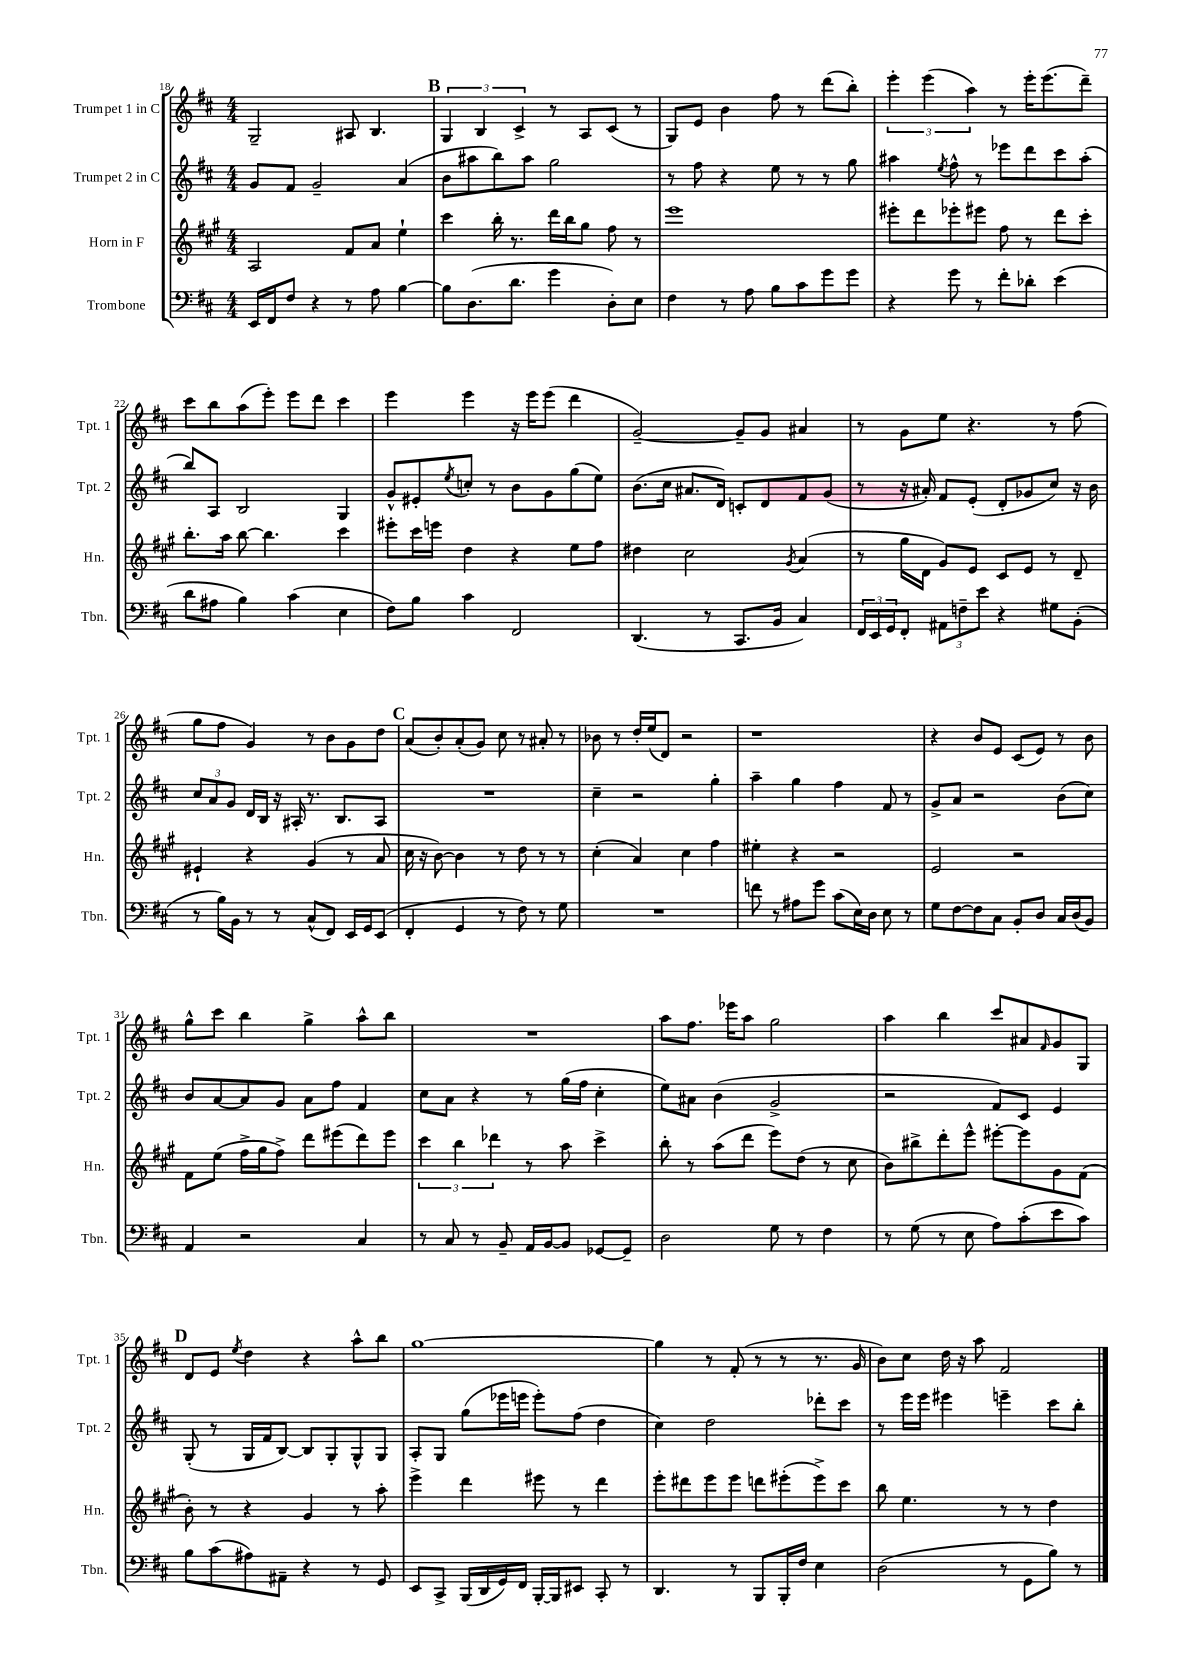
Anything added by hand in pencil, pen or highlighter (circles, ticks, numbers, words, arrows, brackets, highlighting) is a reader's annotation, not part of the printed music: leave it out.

**kern	**kern	**kern	**kern
*staff4	*staff3	*staff2	*staff1
*clefF4	*clefG2	*clefG2	*clefG2
*k[f#c#]	*k[f#c#g#]	*k[f#c#]	*k[f#c#]
*M4/4	*M4/4	*M4/4	*M4/4
16EE	2A	8g	2G~
16FF#	.	.	.
8F#	.	8f#	.
4r	.	2g~	.
8r	8f#	.	8A#
8A	8a	.	4.B
[4B	4ee`	(4a	.
=	=	=	=
8B]	4ccc#	8b	6G
(8.D	.	8aa#	.
.	.	.	6B
.	16bb'	8bb)	.
8.d	8.r	.	.
.	.	.	6c#^
.	.	8aa#	.
4g	16ddd	2gg	8r
.	16bb	.	.
.	8gg#	.	8A
8D')	8ff#	.	(8c#
8E	8r	.	8r
=	=	=	=
4F#	1eee	8r	8G)
.	.	8ff#	8e
8r	.	4r	4b
8A	.	.	.
8B	.	8ee	8ff#
8c#	.	8r	8r
8g	.	8r	(8ddd
8g	.	8gg	8bb')
=	=	=	=
4r	8eee#'	4aa#	6eee'
.	8ddd	.	.
.	.	.	(6eee
.	.	8qee	.
8g	8eee-'	8ff#^^	.
.	.	.	6aa)
8r	8eee#	8r	.
8f#'	8ff#	8eee-	8r
8d-'	8r	8ddd	16eee'
.	.	.	(8.eee
(4e	8ddd	8ccc#	.
.	8ccc#'	(8aa#'	8ddd~)
=	=	=	=
8d	8.bb'	8bb)	8ccc#
8A#	.	8A	8bb
.	16aa	.	.
4B)	[8bb	2B	(8aa
.	4.bb]	.	8eee')
(4c#	.	.	8eee
.	.	.	8ddd
4E	4ccc#	4G	4ccc#
=	=	=	=
8F#)	8eee#'	8g^^	4eee
8B	16ccc#	8e#'	.
.	16eee	.	.
.	.	8qee	.
4c#	4dd	8cc'	4eee
.	.	8r	.
2FF#	4r	8b	16r
.	.	.	16eee
.	.	8g	(8eee
.	8ee	(8gg	4ddd
.	8ff#	8ee)	.
=	=	=	=
(4.DD	4dd#	(8.b	[2g~)
.	.	16cc#	.
.	2cc#	8.a#	.
8r	.	.	.
.	.	16d)	.
8.CC#	.	8c'	8g~]
.	.	8d	8g
16BB	.	.	.
.	8qg#	.	.
4C#)	(4a	8f#	4a#
.	.	(8g	.
=	=	=	=
24FF#	8r	8r	8r
24EE	.	.	.
24GG	.	.	.
8FF#'	16gg#	16r	8g
.	16d	16a#')	.
12AA#	8g#)	8f#	8ee
12F~	.	.	.
.	8e	(8e'	4.r
12e	.	.	.
4r	8c#	8d'	.
.	8e	8g-	.
8G#	8r	8cc#)	8r
(8BB'	8d~	16r	(8ff#
.	.	16b	.
=	=	=	=
8r	4e#`	12cc#	8gg
.	.	12a	.
16B)	.	.	8ff#
.	.	12g	.
16BB	.	.	.
8r	4r	16d	4g)
.	.	16B	.
8r	.	16r	.
.	.	16A#'	.
(8C#^^	(4g#	8.r	8r
8FF#)	.	.	8b
.	.	8.B	.
16EE	8r	.	8g
16GG	.	.	.
(8EE	8a	8A#	8dd
=	=	=	=
4FF#'	16cc#	1r	(8a
.	16r	.	.
.	[8b)	.	8b')
4GG	4b]	.	(8a'
.	.	.	8g)
8r	8r	.	8cc#
8F#)	8dd	.	8r
8r	8r	.	8a#'
8G	8r	.	8r
=	=	=	=
1r	(4cc#'	4cc#~	8b-
.	.	.	8r
.	4a)	2r	16dd'
.	.	.	(16ee
.	.	.	8d)
.	4cc#	.	2r
.	4ff#	4gg'	.
=	=	=	=
8f	4ee#'	4aa~	1r
8r	.	.	.
8A#	4r	4gg	.
8g	.	.	.
(8c#	2r	4ff#	.
16E)	.	.	.
16D	.	.	.
8E	.	8f#	.
8r	.	8r	.
=	=	=	=
8G	2e	8g^	4r
[8F#	.	8a	.
8F#]	.	2r	8b
8C#	.	.	8e
8BB'	2r	.	(8c#
8D	.	.	8e)
16C#	.	(8b	8r
(16D	.	.	.
8BB)	.	8cc#)	8b
=	=	=	=
4AA	8f#	8b	8gg^^
.	(8ee	[8a	8ccc#
2r	16ff#^	8a]	4bb
.	16gg#	.	.
.	8ff#^)	8g	.
.	8ddd	8a	4gg^
.	(8eee#	8ff#	.
4C#	8ddd)	4f#	8aa^^
.	8eee#	.	8bb
=	=	=	=
8r	6ccc#	8cc#	1r
8C#	.	8a	.
.	6bb	.	.
8r	.	4r	.
.	6ddd-	.	.
8BB~	.	.	.
16AA	8r	8r	.
[16BB	.	.	.
8BB]	8aa	(16gg	.
.	.	16ff#	.
[8GG-	4ccc#^	4cc#'	.
8GG-~]	.	.	.
=	=	=	=
2D	8bb'	8ee)	8aa
.	8r	8a#	8.ff#
.	(8aa	(4b	.
.	.	.	16eee-
.	8ddd	.	8aa
8G	8eee)	2g^	2gg
8r	(8dd	.	.
4F#	8r	.	.
.	8cc#	.	.
=	=	=	=
8r	8b)	2r	4aa
(8G	8bb#^	.	.
8r	8ddd'	.	4bb
8E	8eee^^	.	.
8A)	[8eee#'	8f#)	8ccc#
(8c#'	8eee#]	8c#	8a#
.	.	.	16qqf#
8e	8g#	4e	8g
8c#)	(8f#	.	8G
=	=	=	=
8B	8b')	(8G'	8d
(8c#	8r	8r	8e
.	.	.	8qee
8A#)	4r	16G	4dd
.	.	16f#	.
8AA#~	.	[8B)	.
4r	4g#	8B]	4r
.	.	8G'	.
8r	8r	8G^^	8aa^^
8GG	8aa'	8G	8bb
=	=	=	=
8EE	4eee^	8A'	[1gg
8CC#^	.	8G	.
(16BBB	4ddd	(8gg	.
16DD	.	.	.
16GG)	.	16eee-	.
16FF#	.	16eee	.
[16BBB'	8eee#	8eee')	.
16BBB]	.	.	.
8EE#	8r	(8ff#	.
8CC#'	4ddd	4dd	.
8r	.	.	.
=	=	=	=
4.DD	8eee'	4cc#)	4gg]
.	8ddd#	.	.
.	8eee	2dd	8r
8r	8eee	.	(8f#'
8BBB	8ddd	.	8r
16BBB'	(8eee#'	.	8r
16F#	.	.	.
4E	8eee#^)	8ddd-'	8.r
.	8ccc#	8ccc#	.
.	.	.	16g
=	=	=	=
(2D	8bb	8r	8b)
.	4.ee	16eee	8cc#
.	.	16eee	.
.	.	4eee#	16dd
.	.	.	16r
.	.	.	8aa
8r	8r	4eee~	2f#
8GG	8r	.	.
8B)	4dd	8ccc#	.
8r	.	8bb'	.
==	==	==	==
*-	*-	*-	*-
